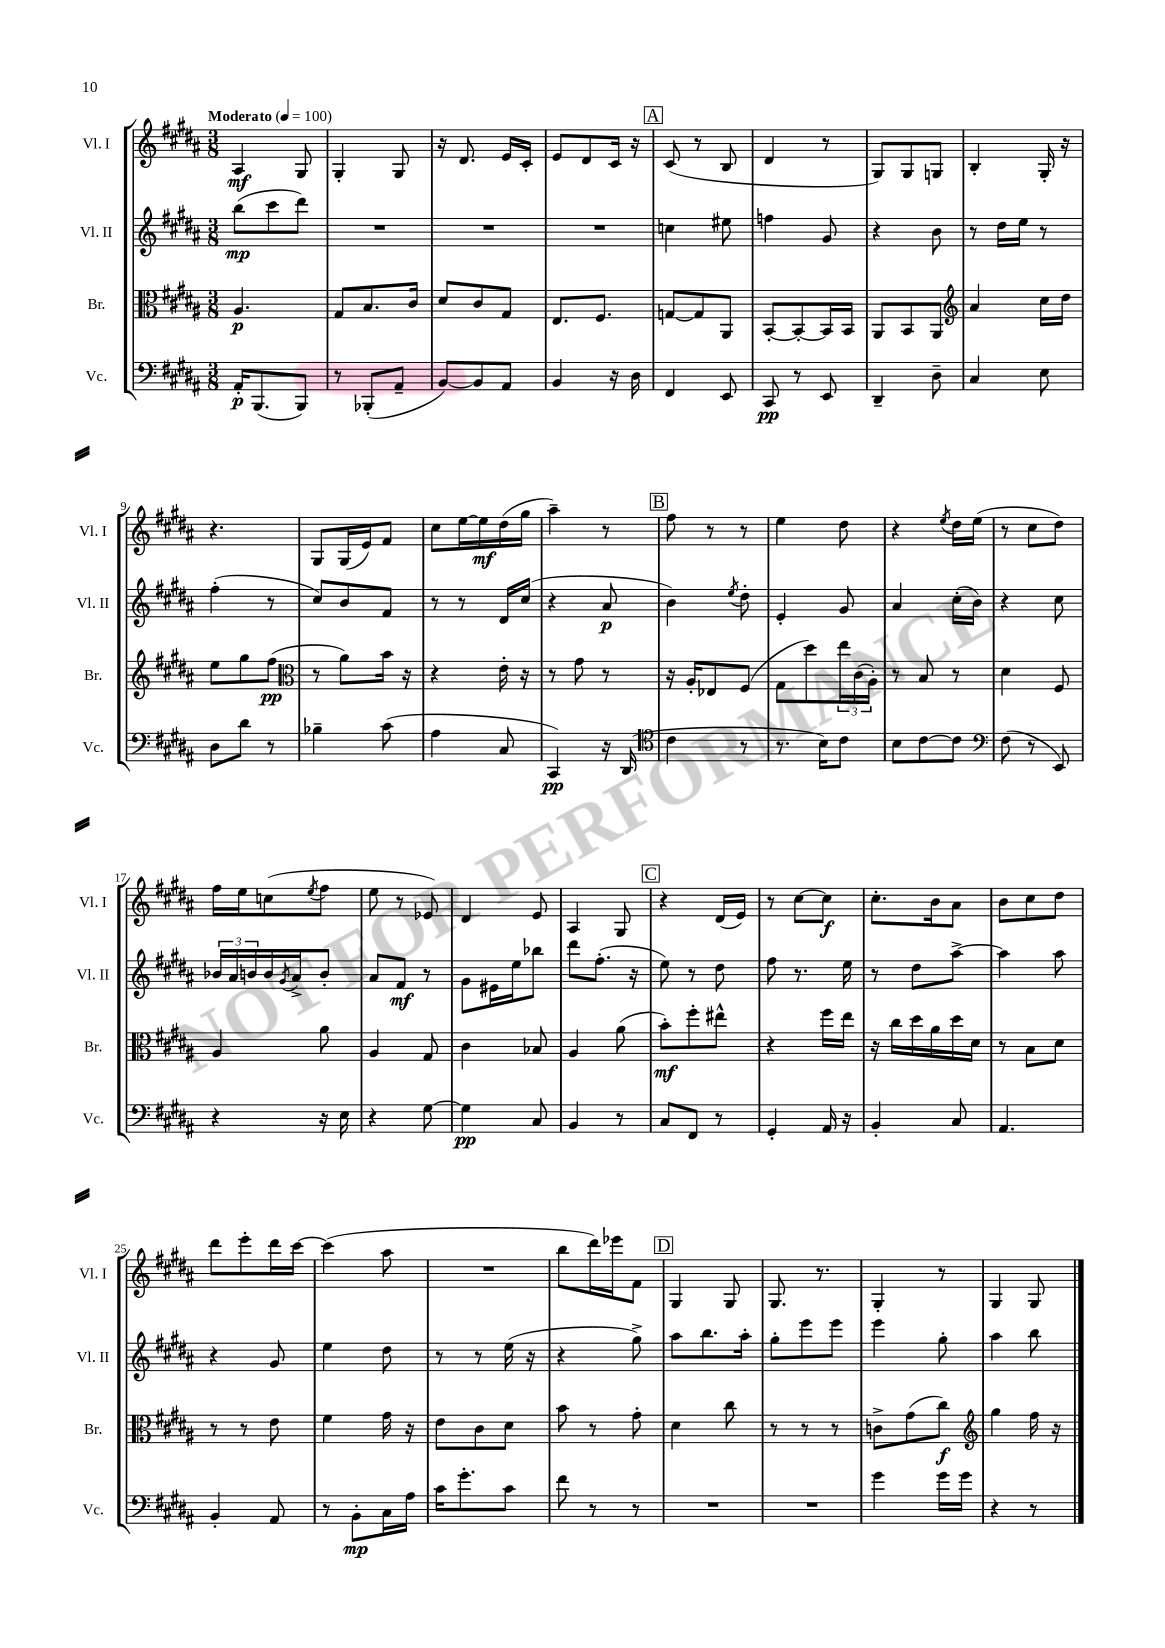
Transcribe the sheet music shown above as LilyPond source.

<<
\new StaffGroup <<
\new Staff = "s0" \with { instrumentName = "Vl. I" shortInstrumentName = "Vl. I" } {
    \clef treble \key b \major \numericTimeSignature \time 3/8 \tempo "Moderato" 4 = 100
    ais4\mf gis8 |
    gis4-. gis8 |
    r16 dis'8. e'16 cis'16-. |
    e'8 dis'8 cis'16 r16 |
    \mark \markup { \box "A" } cis'8( r8 b8 |
    dis'4 r8 |
    gis8) gis8 g8 |
    b4-. gis16-. r16 |
    r4. |
    gis8 gis16( e'16) fis'8 |
    cis''8 e''16~ e''16\mf dis''16( gis''16 |
    ais''4--) r8 |
    \mark \markup { \box "B" } fis''8 r8 r8 |
    e''4 dis''8 |
    r4 \acciaccatura { e''8 } dis''16 e''16( |
    r8 cis''8 dis''8) |
    fis''16 e''16 c''8( \acciaccatura { e''8 } fis''8 |
    e''8 r8 ees'8) |
    dis'4 e'8 |
    ais4 gis8 |
    \mark \markup { \box "C" } r4 dis'16( e'16) |
    r8 cis''8~ cis''8\f |
    cis''8.-. b'16 ais'8 |
    b'8 cis''8 dis''8 |
    dis'''8 e'''8-. dis'''16 cis'''16~ |
    cis'''4( ais''8 |
    R4. |
    b''8 dis'''16) ees'''16 fis'8 |
    \mark \markup { \box "D" } gis4 gis8 |
    gis8. r8. |
    gis4-. r8 |
    gis4 gis8 \bar "|." |
}
\new Staff = "s1" \with { instrumentName = "Vl. II" shortInstrumentName = "Vl. II" } {
    \clef treble \key b \major \numericTimeSignature \time 3/8
    b''8\mp( cis'''8 dis'''8) |
    R4. |
    R4. |
    R4. |
    \mark \markup { \box "A" } c''4 eis''8 |
    f''4 gis'8 |
    r4 b'8 |
    r8 dis''16 e''16 r8 |
    fis''4-.( r8 |
    cis''8) b'8 fis'8 |
    r8 r8 dis'16 cis''16( |
    r4 ais'8\p |
    \mark \markup { \box "B" } b'4) \acciaccatura { e''8 } dis''8-. |
    e'4-. gis'8 |
    ais'4 cis''16-.( b'16) |
    r4 cis''8 |
    \tuplet 3/2 { bes'16 ais'16 b'16 } b'16 \acciaccatura { gis'8 } ais'16-> b'8-. |
    ais'8 fis'8\mf r8 |
    gis'8 eis'16 e''16 bes''8 |
    dis'''8 fis''8.-.( r16 |
    \mark \markup { \box "C" } e''8) r8 dis''8 |
    fis''8 r8. e''16 |
    r8 dis''8 ais''8~-> |
    ais''4 ais''8 |
    r4 gis'8 |
    e''4 dis''8 |
    r8 r8 e''16( r16 |
    r4 gis''8->) |
    \mark \markup { \box "D" } ais''8 b''8. ais''16-. |
    gis''8-. e'''8 e'''8 |
    e'''4 gis''8-. |
    ais''4 b''8 \bar "|." |
}
\new Staff = "s2" \with { instrumentName = "Br." shortInstrumentName = "Br." } {
    \clef alto \key b \major \numericTimeSignature \time 3/8
    ais4.\p |
    gis8 b8. cis'16 |
    dis'8 cis'8 gis8 |
    e8. fis8. |
    \mark \markup { \box "A" } g8~ g8 ais,8 |
    b,8~-. b,8~-. b,16 b,16 |
    ais,8 b,8 ais,8 |
    \clef treble ais'4 cis''16 dis''16 |
    e''8 gis''8 fis''8\pp( |
    \clef alto r8 ais'8) b'16 r16 |
    r4 e'16-. r16 |
    r8 gis'8 r8 |
    \mark \markup { \box "B" } r16 ais16-. ees8 fis8( |
    gis8 dis''8) \tuplet 3/2 { e''16 cis'16( ais16-.) } |
    r8 b8 r8 |
    dis'4 fis8 |
    ais4 ais'8 |
    ais4 gis8 |
    cis'4 bes8 |
    ais4 ais'8( |
    \mark \markup { \box "C" } b'8-.\mf) fis''8-. eis''8-^ |
    r4 fis''16 e''16 |
    r16 cis''16 dis''16 ais'16 dis''16 dis'16 |
    r8 b8 dis'8 |
    r8 r8 e'8 |
    fis'4 gis'16 r16 |
    e'8 cis'8 dis'8 |
    b'8 r8 gis'8-. |
    \mark \markup { \box "D" } dis'4 cis''8 |
    r8 r8 r8 |
    c'8-> gis'8( cis''8\f) |
    \clef treble gis''4 fis''16 r16 \bar "|." |
}
\new Staff = "s3" \with { instrumentName = "Vc." shortInstrumentName = "Vc." } {
    \clef bass \key b \major \numericTimeSignature \time 3/8
    ais,16-.\p b,,8.( b,,8) |
    r8 bes,,8-.( ais,8-- |
    b,8~) b,8 ais,8 |
    b,4 r16 dis16 |
    \mark \markup { \box "A" } fis,4 e,8 |
    cis,8\pp r8 e,8 |
    dis,4-- dis8-- |
    cis4 e8 |
    dis8 dis'8 r8 |
    bes4-- cis'8( |
    ais4 cis8 |
    cis,4\pp) r16 dis,16( |
    \mark \markup { \box "B" } \clef tenor cis'4 r8 |
    r8. b16) cis'8 |
    b8 cis'8~ cis'8 |
    \clef bass fis8( r8 e,8) |
    r4 r16 e16 |
    r4 gis8~ |
    gis4\pp cis8 |
    b,4 r8 |
    \mark \markup { \box "C" } cis8 fis,8 r8 |
    gis,4-. ais,16 r16 |
    b,4-. cis8 |
    ais,4. |
    b,4-. ais,8 |
    r8 b,8-.\mp cis16 ais16 |
    cis'16 gis'8.-. cis'8 |
    fis'8 r8 r8 |
    \mark \markup { \box "D" } R4. |
    R4. |
    gis'4 gis'16 gis'16 |
    r4 r8 \bar "|." |
}
>>
>>
